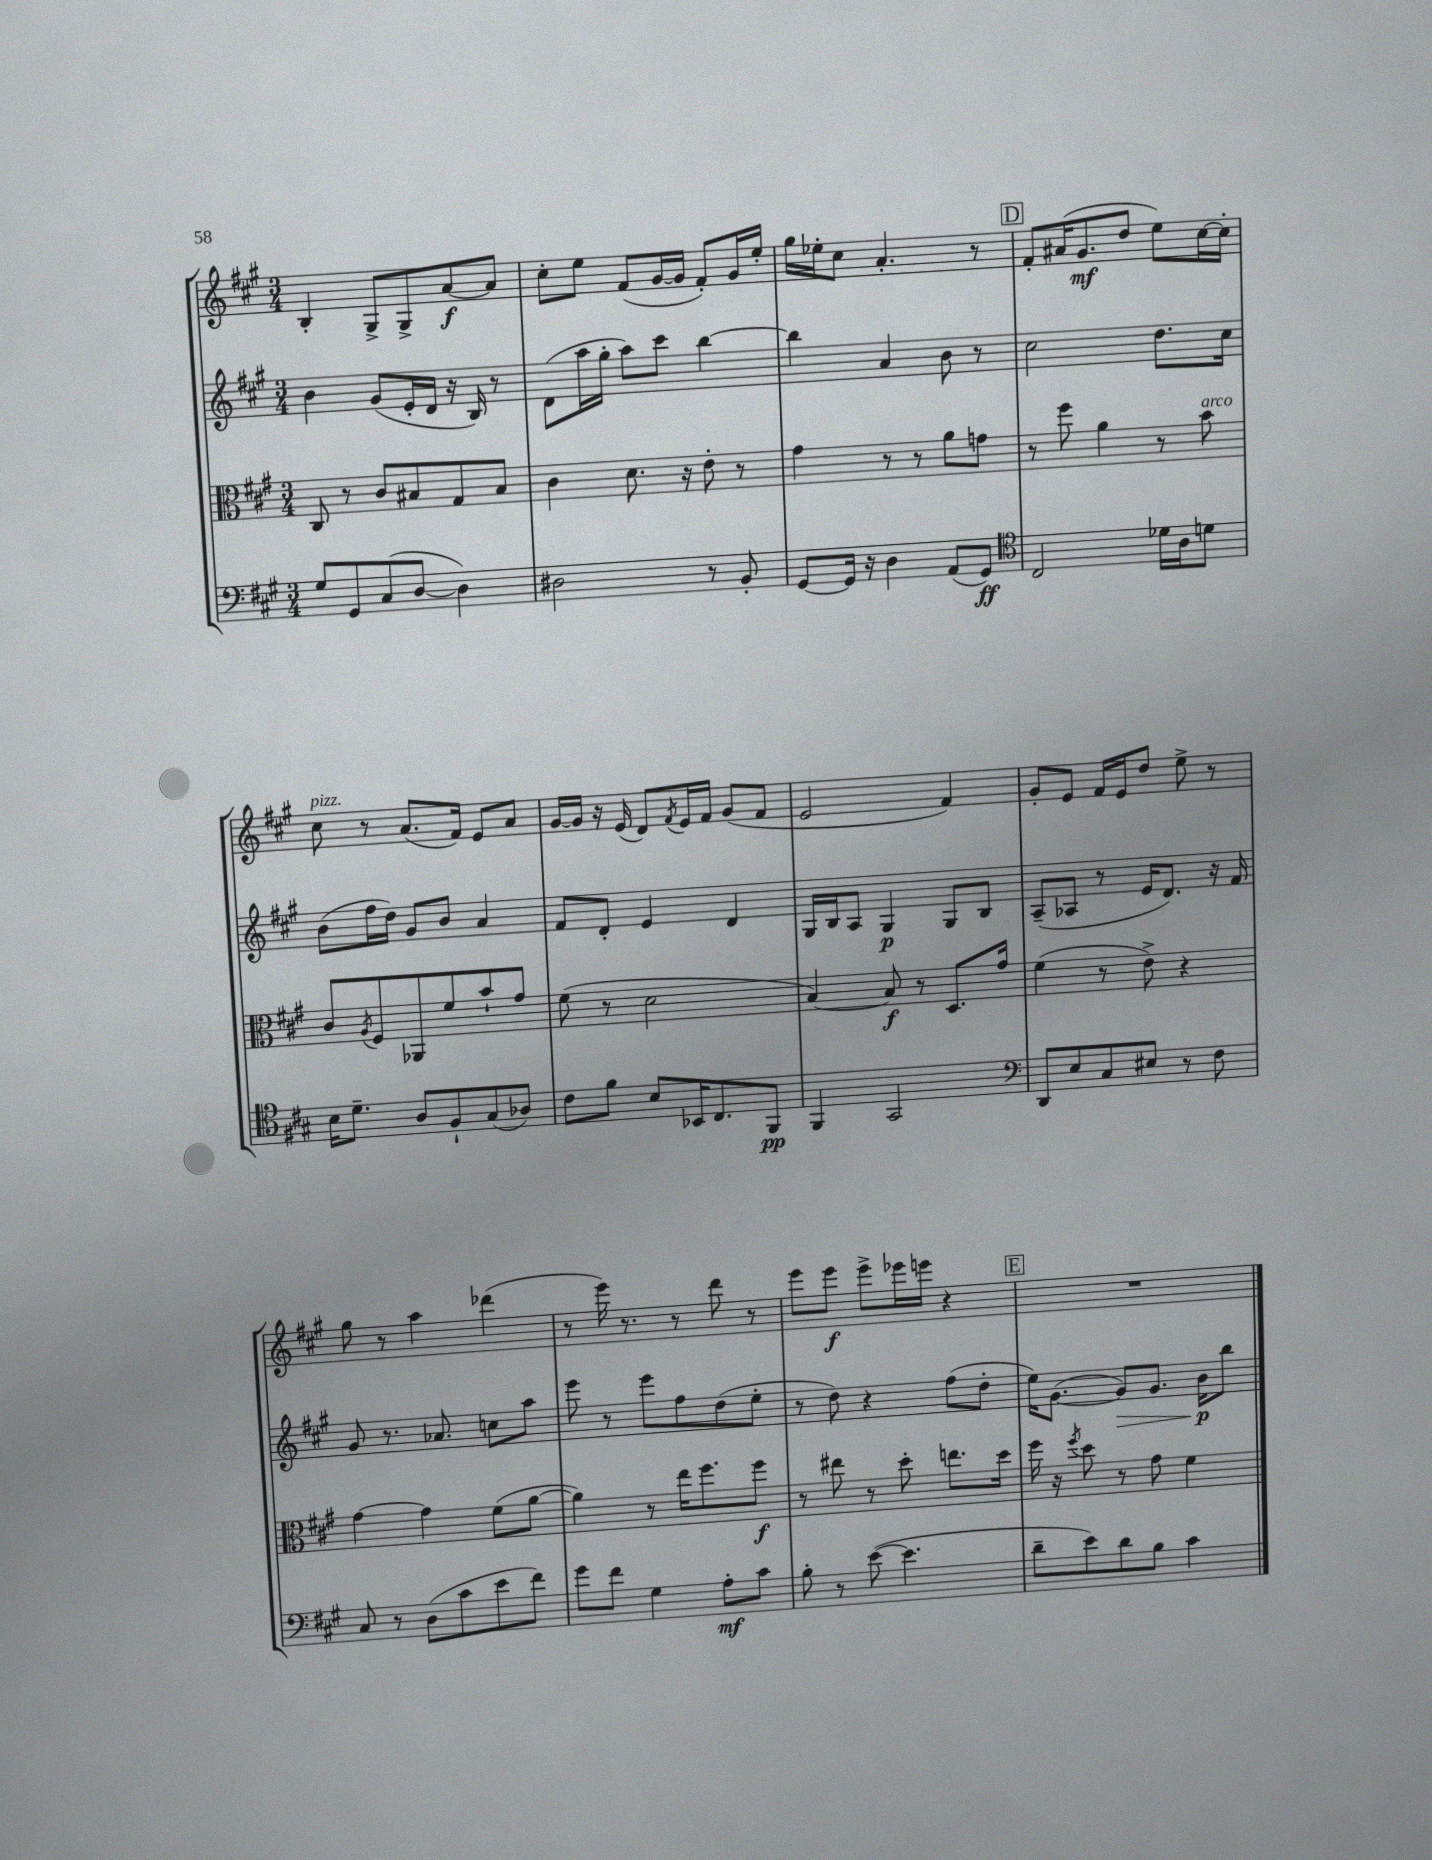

**kern	**kern	**kern	**kern
*staff4	*staff3	*staff2	*staff1
*clefF4	*clefC3	*clefG2	*clefG2
*k[f#c#g#]	*k[f#c#g#]	*k[f#c#g#]	*k[f#c#g#]
*M3/4	*M3/4	*M3/4	*M3/4
8G#	8C#	4b	4B'
8GG#	8r	.	.
(8C#	8c#	(8g#	8G#^
[8D	8B#	16e'	8G#^
.	.	16d	.
4D])	8G#	16r	[8a
.	.	16B)	.
.	8B#	8r	8a]
=	=	=	=
2D#	4c#	(8d	8cc#'
.	.	16aa	8ee
.	.	16gg#'	.
.	8.d	8aa)	(8f#
.	.	8ccc#	[16g#
.	16r	.	16g#]
8r	8e'	[4bb	8f#')
8BB'	8r	.	16g#
.	.	.	16ee'
=	=	=	=
[8GG#	4g#	4bb]	16gg#
.	.	.	16ee-'
16GG#]	.	.	8cc#
16r	.	.	.
4D	8r	4a	4.a'
.	8r	.	.
(8AA	8a	8b	.
8GG#)	8g	8r	8r
=	=	=	=
*clefC4	*	*	*
2C#	8r	2cc#	8f#'
.	8ff#	.	(16a#
.	.	.	8.g#
.	4a	.	.
.	.	.	8dd
16d-	8r	8.dd	8ee)
16A	.	.	.
8d	8b	.	[16cc#
.	.	16cc#	16cc#']
=	=	=	=
16B	8c#	(8b	8cc#
8.d~	.	.	.
.	8qA	.	.
.	8F#	16ff#	8r
.	.	16dd)	.
8A	8AA-	8g#	(8.a
8F#`	8f#	8b	.
.	.	.	16f#)
(8G#	8b`	4a	8e
8A-)	8g#	.	8a
=	=	=	=
8c#	(8f#	8f#	[16g#
.	.	.	16g#]
8f#	8r	8d'	16r
.	.	.	(16e
8B	2d	4e	8d)
.	.	.	8qf#
16BB-	.	.	16e
8.C#	.	.	16f#
.	.	4d	(8g#
8FF#	.	.	8f#
=	=	=	=
4FF#	[4B)	16G#	2e
.	.	16B	.
.	.	8A	.
2GG#	8B]	4G#	.
.	8r	.	.
.	8.D	8G#	4f#)
.	.	8B	.
.	16g#	.	.
=	=	=	=
*clefF4	*	*	*
8DD	(4f#	(8A~	8g#'
8E	.	8A-	8e
8C#	8r	8r	16f#
.	.	.	16e
8E#	8e^)	16e	8dd
.	.	8.d)	.
8r	4r	.	8ee^
8F#	.	16r	8r
.	.	16f#	.
=	=	=	=
8C#	[4g#	8g#	8gg#
8r	.	8.r	8r
(8D	4g#]	.	4aa
.	.	8.a-	.
8c#	.	.	.
8e	(8f#	8cc	(4ddd-
8f#)	[8a	8aa	.
=	=	=	=
8g#	4a])	8eee	8r
8f#	.	8r	16eee)
.	.	.	8.r
4G#	8r	8eee	.
.	16ee	8ff#	8r
.	8.ff#	.	.
8A'	.	(8dd	8ddd
8c#	8ff#	8ee'	8r
=	=	=	=
8B'	8r	8r	8eee
8r	8ee#	8dd)	8eee
([8e	8r	4r	8eee^
4.e]	8dd'	.	16eee-
.	.	.	16eee
.	8.ee	(8ff#	4r
.	.	8dd'	.
.	16dd	.	.
=	=	=	=
8d~	16ff#	16ee)	2.r
.	16r	([8.g#	.
.	8qff#	.	.
8e)	8dd	.	.
8d	8r	8g#])	.
8B	8g#	8.g#	.
4c#	4f#	.	.
.	.	16b	.
.	.	8bb	.
==	==	==	==
*-	*-	*-	*-
